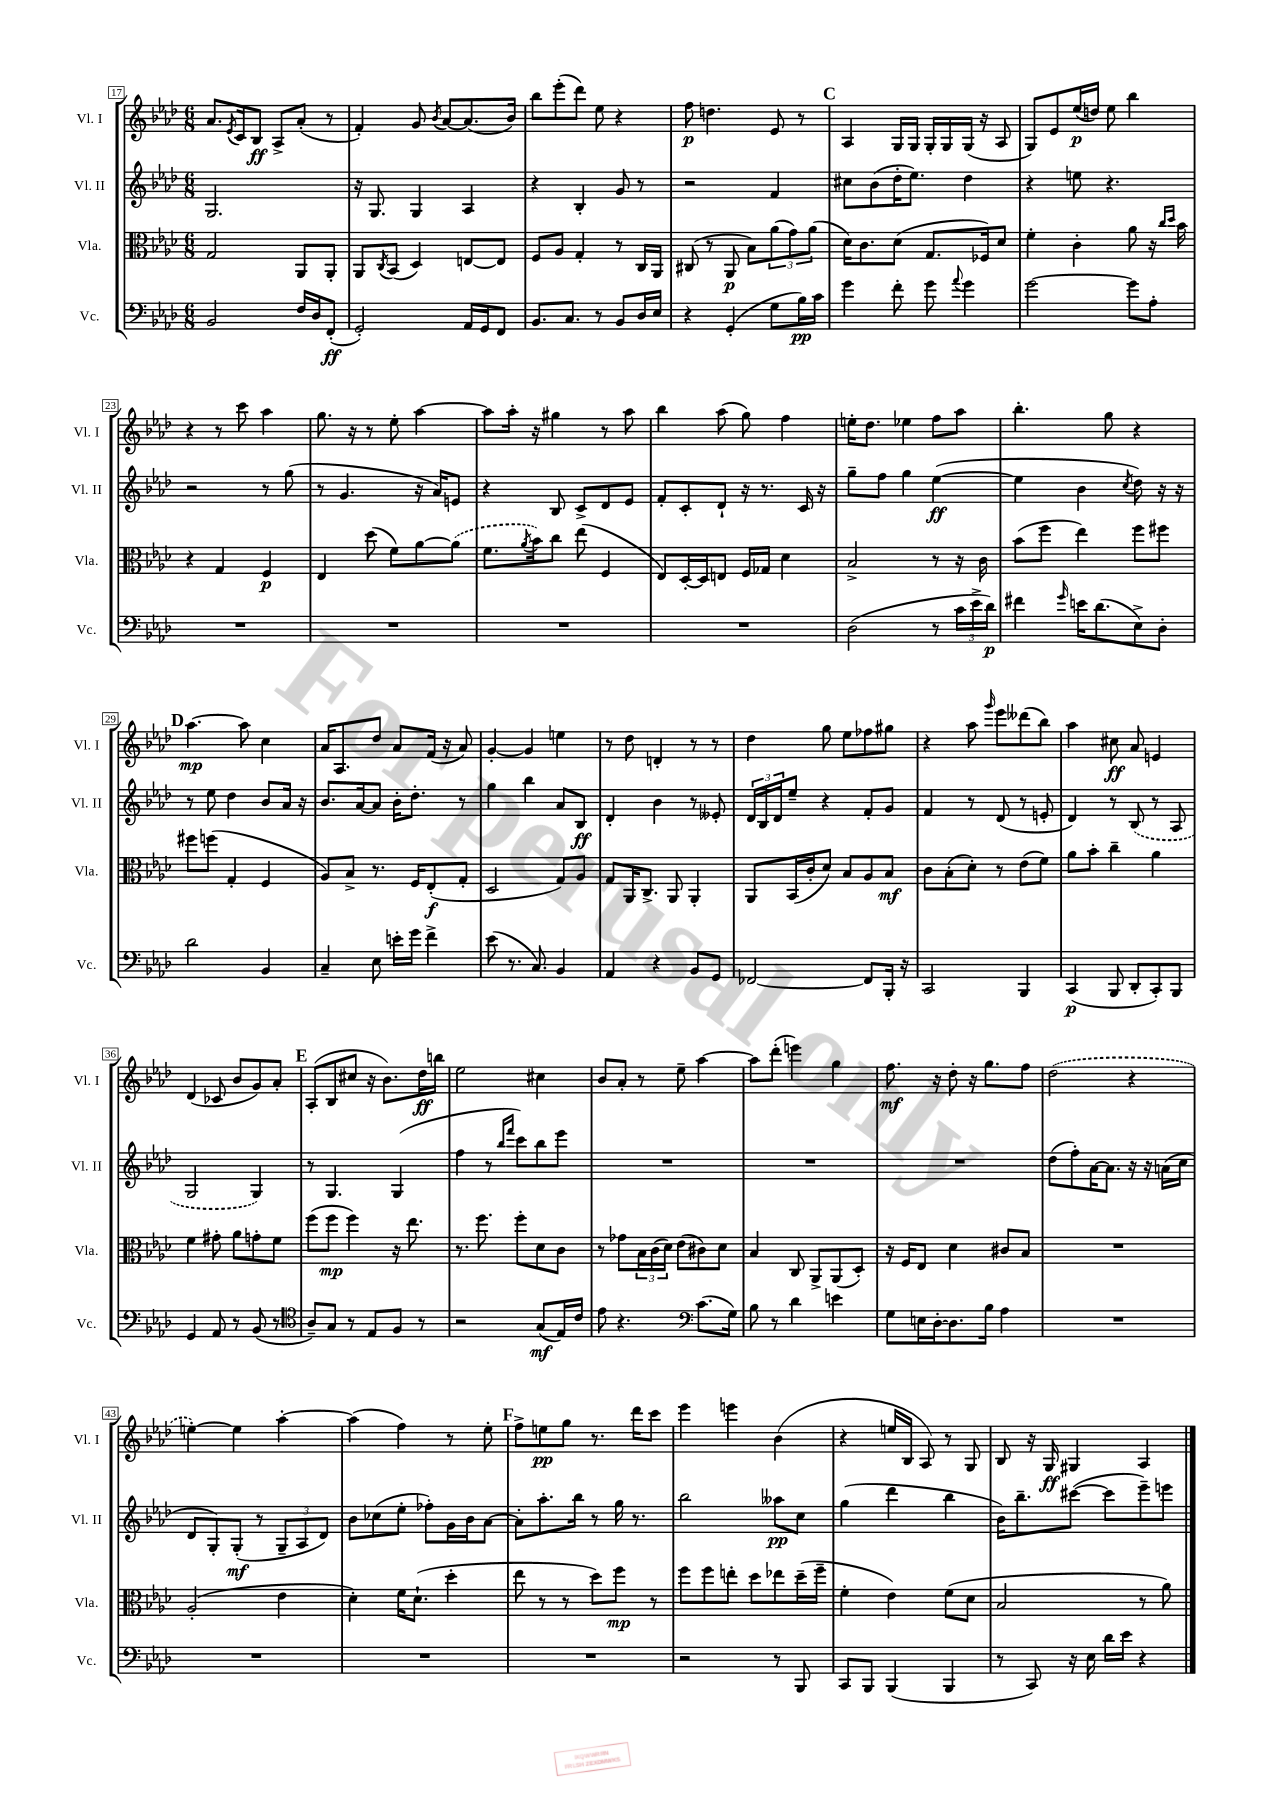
<<
\new StaffGroup <<
\new Staff = "s0" \with { instrumentName = "Vl. I" shortInstrumentName = "Vl. I" } {
    \clef treble \key aes \major \numericTimeSignature \time 6/8
    aes'8. \acciaccatura { ees'8 } c'16 bes8\ff aes8-> aes'8-.( r8 |
    f'4-.) g'8 \acciaccatura { bes'8 } aes'8~ aes'8.( bes'16) |
    bes''8 ees'''8-.( des'''8) ees''8 r4 |
    f''8\p d''4. ees'8 r8 |
    \mark \markup { \bold "C" } aes4 g16 g16 g16-. g16 g16( r16 aes8 |
    g8) ees'8 ees''16\p( d''16) ees''8 bes''4 |
    r4 r8 c'''8 aes''4 |
    g''8. r16 r8 ees''8-. aes''4~ |
    aes''8 aes''16-. r16 gis''4 r8 aes''8 |
    bes''4 aes''8( g''8) f''4 |
    e''16-. des''8. ees''4 f''8 aes''8 |
    bes''4.-. g''8 r4 |
    \mark \markup { \bold "D" } aes''4.~\mp aes''8 c''4 |
    aes'16 aes8. des''8 aes'8 f'16( r16 aes'8) |
    g'4~-. g'4 e''4 |
    r8 des''8 d'4-. r8 r8 |
    des''4 g''8 ees''8 fes''8 gis''8 |
    r4 aes''8 \grace { g'''16 } ees'''8 deses'''8( bes''8) |
    aes''4 cis''8\ff aes'8 e'4 |
    des'4( ces'8 bes'8 g'8) aes'8-. |
    \mark \markup { \bold "E" } aes8-.( bes8 cis''8 r16 bes'8.) des''16\ff b''16 |
    ees''2 cis''4 |
    bes'8 aes'8-. r8 ees''8-- aes''4~ |
    aes''8 des'''8-.( e'''4) g''4 |
    f''8.\mf r16 des''8-. r16 g''8. f''8 |
    \once \slurDashed des''2( r4 |
    e''4~-.) e''4 aes''4~-. |
    aes''4( f''4) r8 ees''8-. |
    \mark \markup { \bold "F" } f''8-> e''8\pp g''8 r8. des'''16 c'''8 |
    ees'''4 e'''4 bes'4( |
    r4 e''16 bes16 aes8) r8 g8 |
    bes8 r16 g16\ff gis4 aes4 \bar "|." |
}
\new Staff = "s1" \with { instrumentName = "Vl. II" shortInstrumentName = "Vl. II" } {
    \clef treble \key aes \major \numericTimeSignature \time 6/8
    g2. |
    r16 g8. g4 aes4 |
    r4 bes4-. g'8 r8 |
    r2 f'4 |
    \mark \markup { \bold "C" } cis''8 bes'8( des''16-. ees''8.) des''4 |
    r4 e''8 r4. |
    r2 r8 g''8( |
    r8 g'4. r16 aes'16) e'8 |
    r4 bes8 c'8-> des'8 ees'8 |
    f'8-. c'8-. des'8-! r16 r8. c'16 r16 |
    g''8-- f''8 g''4 ees''4~\ff( |
    ees''4 bes'4 \acciaccatura { c''8 } des''8) r16 r16 |
    \mark \markup { \bold "D" } r8 ees''8 des''4 bes'8 aes'16 r16 |
    bes'8. aes'16~ aes'8 bes'16-. des''8.-. r8 |
    g''4 bes''4 aes'8 bes8\ff |
    des'4-. bes'4 r8 eeses'8-. |
    \tuplet 3/2 { des'16 bes16 des'16 } ees''8-- r4 f'8-. g'8 |
    f'4 r8 des'8( r8 e'8-. |
    des'4) r8 \once \slurDashed bes8( r8 aes8 |
    g2 g4) |
    \mark \markup { \bold "E" } r8 g4. g4( |
    f''4 r8 \grace { bes''16 f'''16 } c'''8) bes''8 ees'''8 |
    R2. |
    R2. |
    R2. |
    des''8( f''8-.) aes'16~ aes'8. r16 r16 a'16( c''16 |
    des'8 g8-.) g8-.\mf( r8 \tuplet 3/2 { g8-- aes8 des'8) } |
    bes'8 ces''8( ees''8-. fes''8-.) g'16 bes'16 aes'8~ |
    \mark \markup { \bold "F" } aes'8-. aes''8.-. bes''16 r8 g''16 r8. |
    bes''2 aeses''8\pp c''8 |
    g''4( des'''4 bes''4 |
    bes'16) bes''8.-- cis'''8~( cis'''8 ees'''8--) e'''8 \bar "|." |
}
\new Staff = "s2" \with { instrumentName = "Vla." shortInstrumentName = "Vla." } {
    \clef alto \key aes \major \numericTimeSignature \time 6/8
    g2 aes,8 aes,8-. |
    aes,8 \acciaccatura { c8 } bes,8( des4) e8~ e8 |
    f8 aes8 g4-. r8 c16 aes,16 |
    cis8( r8 aes,8\p bes8) \tuplet 3/2 { aes'8( g'8) aes'8( } |
    \mark \markup { \bold "C" } des'16) c'8. des'8( g8. fes16) des'8 |
    f'4-. c'4-. aes'8 r16 \grace { c''16 des''16 } bes'16 |
    r4 g4 f4\p |
    ees4 des''8( f'8) aes'8~ \once \slurDashed aes'8( |
    f'8. \acciaccatura { aes'8 } bes'16) c''8 ees''8( f4 |
    ees8) des16~-. des16 e8 f16 ges16 des'4 |
    bes2-> r8 r16 c'16 |
    bes'8( f''8 ees''4) f''8 fis''8 |
    \mark \markup { \bold "D" } fis''8 f''8( g4-. f4 |
    aes8) bes8-> r8. f16 ees8-.\f( g8-. |
    des2 g8) aes8 |
    g8 aes,16 c8.-> aes,8 aes,4-. |
    aes,8 bes,16( c'16-. des'8) bes8 aes8 bes8\mf |
    c'8 bes8-.( des'8-.) r8 ees'8( f'8) |
    aes'8 bes'8-. c''4-- aes'4 |
    f'4 gis'8-. aes'8 g'8-. f'8 |
    \mark \markup { \bold "E" } f''8( f''8\mp f''4) r16 ees''8. |
    r8. f''8. f''8-. des'8 c'8 |
    r8 ges'8 \tuplet 3/2 { bes16 c'16( des'16) } ees'8( cis'8) des'8 |
    bes4 c8 aes,8-> aes,8( des8-.) |
    r16 f16 ees8 des'4 cis'8 bes8 |
    R2. |
    aes2-.( ees'4 |
    des'4-.) f'16 des'8.-!( des''4-. |
    \mark \markup { \bold "F" } ees''8 r8 r8 des''8) f''8\mp r8 |
    f''8 f''8 e''8-. des''8 ees''8 des''16--( f''16-- |
    f'4-. ees'4) f'8( des'8 |
    bes2 r8 aes'8) \bar "|." |
}
\new Staff = "s3" \with { instrumentName = "Vc." shortInstrumentName = "Vc." } {
    \clef bass \key aes \major \numericTimeSignature \time 6/8
    bes,2 f16 des16 f,8-.\ff( |
    g,2-.) aes,16 g,16 f,8 |
    bes,8. c8. r8 bes,8 des16 ees16 |
    r4 g,4-.( g8 bes16\pp) c'16 |
    \mark \markup { \bold "C" } g'4 f'8-. g'8 \appoggiatura { aes'8 } g'4 |
    g'2~ g'8 aes8-. |
    R2. |
    R2. |
    R2. |
    R2. |
    des2( r8 \tuplet 3/2 { c'16 ees'16-> des'16\p) } |
    fis'4 \grace { g'16 } e'16 des'8.( ees8->) des8-. |
    \mark \markup { \bold "D" } des'2 bes,4 |
    c4-- ees8 e'16-. g'16 f'4-> |
    ees'8( r8. c8.) bes,4 |
    aes,4 r4 bes,8 g,8 |
    fes,2~ fes,8 bes,,16-. r16 |
    c,2 bes,,4 |
    c,4\p( bes,,8 des,8-. c,8-.) bes,,8 |
    g,4 aes,8 r8 bes,8( r8 |
    \mark \markup { \bold "E" } \clef tenor aes8--) g8 r8 ees8 f8 r8 |
    r2 g8\mf( ees16) c'16 |
    ees'8 r4. \clef bass c'8.( g16) |
    bes8 r8 des'4 e'4 |
    g8 e16 des16~-. des8. bes16 aes4 |
    R2. |
    R2. |
    R2. |
    \mark \markup { \bold "F" } R2. |
    r2 r8 bes,,8 |
    c,8 bes,,8 bes,,4( bes,,4 |
    r8 c,8) r16 ees16 des'16 ees'16 r4 \bar "|." |
}
>>
>>
\layout { \context { \Score currentBarNumber = #17 \override BarNumber.stencil = #(make-stencil-boxer 0.1 0.3 ly:text-interface::print) } }
